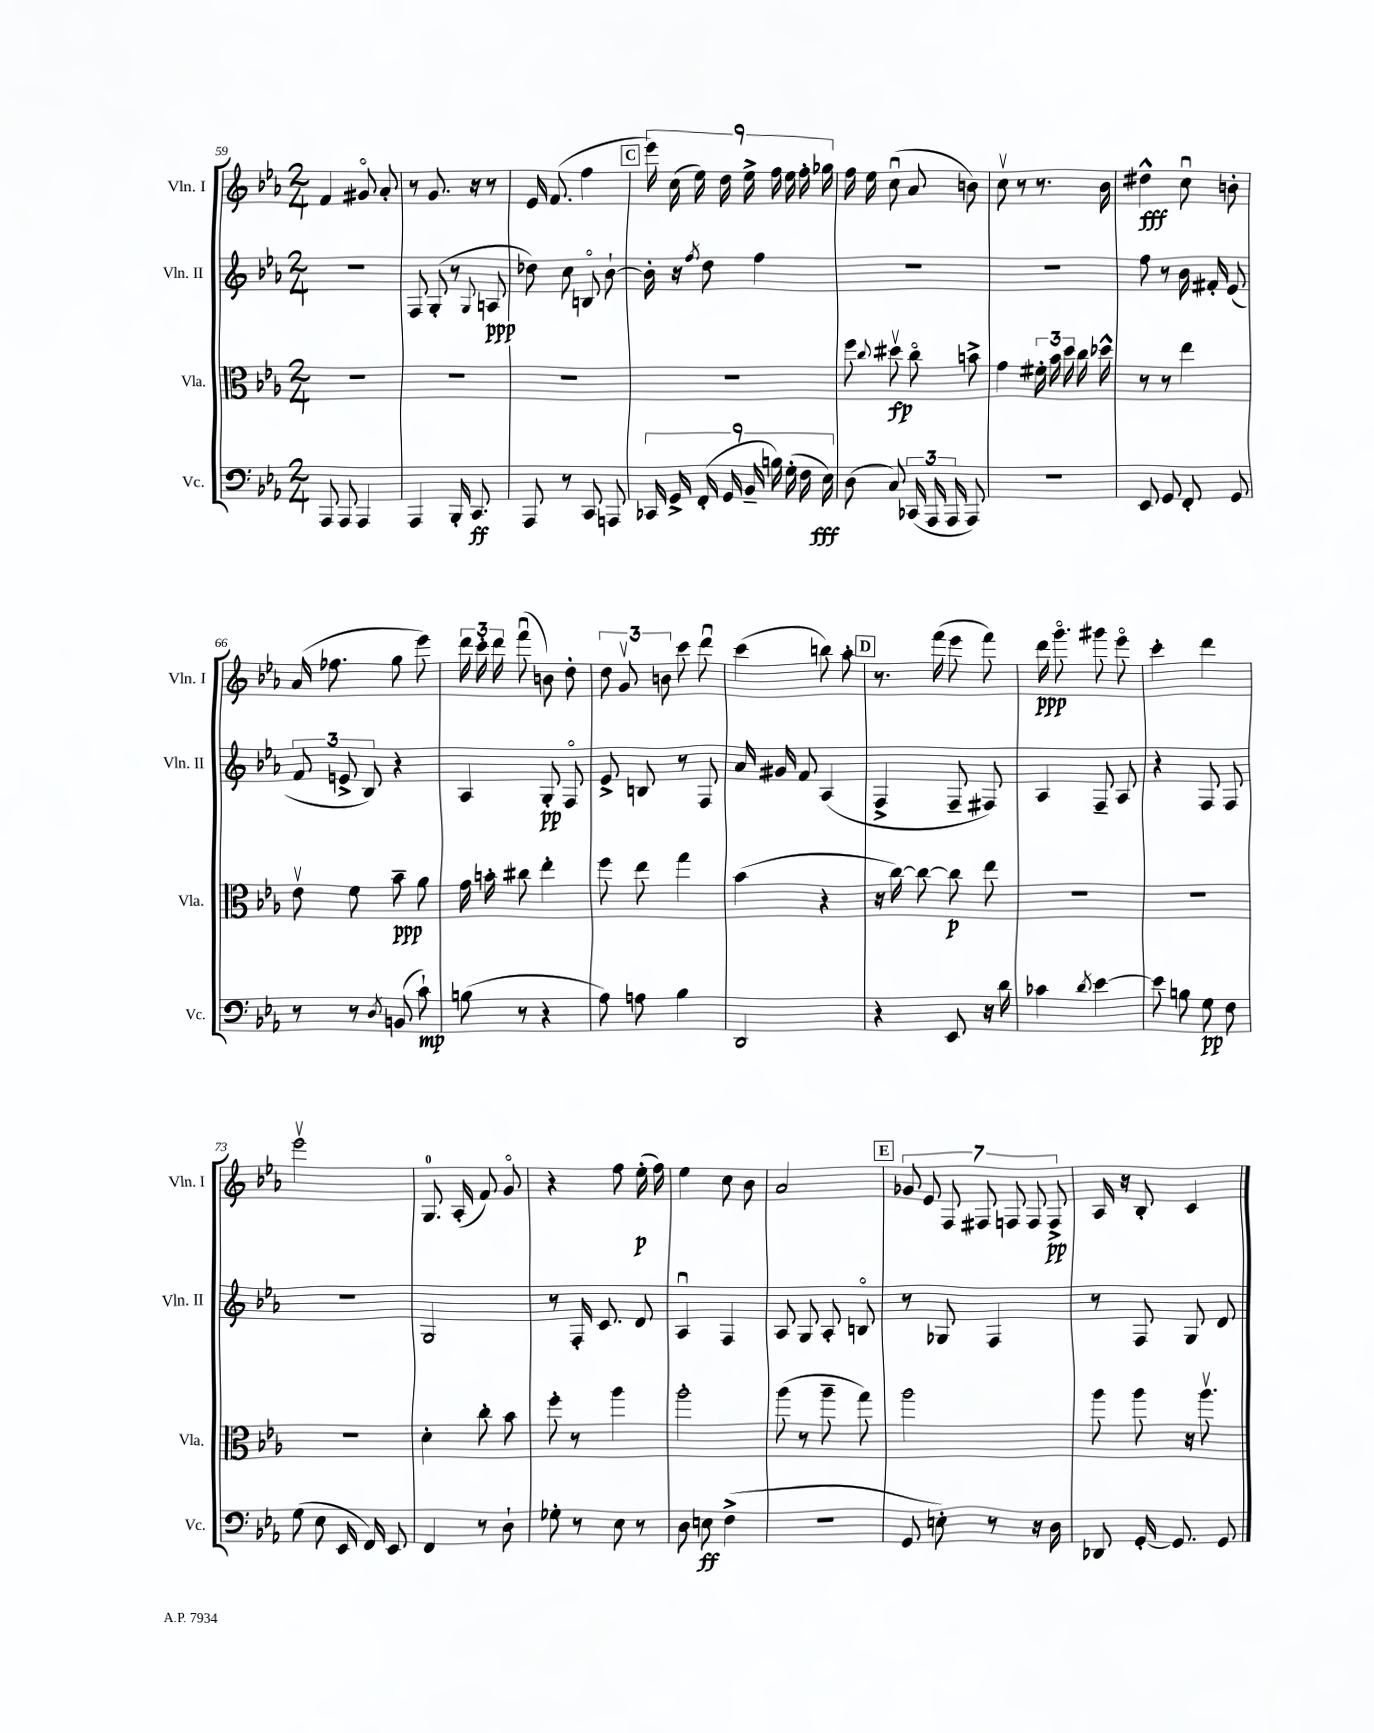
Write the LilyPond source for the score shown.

<<
\new StaffGroup <<
\new Staff = "s0" \with { instrumentName = "Vln. I" shortInstrumentName = "Vln. I" } {
    \clef treble \key ees \major \numericTimeSignature \time 2/4
    \autoBeamOff f'4 gis'8\flageolet aes'8-. |
    r8 g'8. r16 r8 |
    ees'16 f'8.( f''4 |
    \mark \markup { \box "C" } \tuplet 9/8 { ees'''16) c''16( ees''16) d''16 ees''16-> f''16 ees''16 f''16-. ges''16 } |
    f''16 ees''16 c''8\downbow( aes'8 b'8) |
    c''8\upbow r8 r8. bes'16 |
    dis''4-^\fff c''8\downbow b'8-. |
    aes'16( fes''8. g''8 ees'''8) |
    \tuplet 3/2 { d'''16 c'''16-. d'''16 } f'''8\downbow( b'8) d''8-. |
    \tuplet 3/2 { d''8 g'8\upbow b'8 } c'''8 d'''8\downbow |
    c'''4( b''8) aes''8-. |
    \mark \markup { \box "D" } r8. f'''16( ees'''8 f'''8) |
    d'''16\ppp g'''8.\flageolet gis'''8 ees'''8\flageolet |
    c'''4-. d'''4 |
    ees'''2\upbow |
    g8.-0 aes16-.( f'8) g'8\flageolet |
    r4 f''8 ees''16-.\p( f''16) |
    ees''4 c''8 bes'8 |
    aes'2 |
    \mark \markup { \box "E" } \tuplet 7/4 { ges'8 ees'8 f8 fis8 f8 f8 f8->\pp } |
    aes16 r16 bes8-. c'4 \bar "|." |
}
\new Staff = "s1" \with { instrumentName = "Vln. II" shortInstrumentName = "Vln. II" } {
    \clef treble \key ees \major \numericTimeSignature \time 2/4
    \autoBeamOff r2 |
    f8 g8-.( r8 \appoggiatura { g8 } a8\ppp |
    des''8) c''8 b8\flageolet bes'8~-! |
    \mark \markup { \box "C" } bes'16-. r16 \acciaccatura { f''8 } d''8 f''4 |
    r2 |
    R2 |
    f''8 r8 bes'16 fis'16-. ees'8( |
    \tuplet 3/2 { f'8 e'8-> bes8) } r4 |
    aes4 g8-.\pp f8\flageolet |
    ees'8-> b8 r8 f8 |
    aes'16 gis'16 f'8 aes4( |
    \mark \markup { \box "D" } f4-> f8-- fis8) |
    aes4 f8-- aes8 |
    r4 f8 f8 |
    R2 |
    g2 |
    r8 f16-. c'8. d'8 |
    aes4\downbow f4 |
    aes8 g8 aes8-. b8\flageolet |
    \mark \markup { \box "E" } r8 ges8 f4 |
    r8 f8 g8 d'8 \bar "|." |
}
\new Staff = "s2" \with { instrumentName = "Vla." shortInstrumentName = "Vla." } {
    \clef alto \key ees \major \numericTimeSignature \time 2/4
    \autoBeamOff R2 |
    R2 |
    R2 |
    \mark \markup { \box "C" } R2 |
    f''8 \appoggiatura { c''8 } dis''8\upbow\fp c''8\flageolet b'8-> |
    g'4 \tuplet 3/2 { fis'16-. bes'16 d''16 } c''16 des''16-^ |
    r8 r8 ees''4 |
    ees'8\upbow f'8 bes'8--\ppp aes'8 |
    g'16 b'16-. cis''8 ees''4-. |
    f''8 ees''8 g''4 |
    bes'4( r4 |
    \mark \markup { \box "D" } r16 c''16~) c''8~ c''8\p ees''8 |
    R2 |
    R2 |
    R2 |
    d'4-. c''8-. bes'8 |
    f''8-. r8 aes''4 |
    aes''2-. |
    aes''8( r8 aes''8-- g''8) |
    \mark \markup { \box "E" } aes''2 |
    aes''8 aes''8 r16 aes''8.\upbow \bar "|." |
}
\new Staff = "s3" \with { instrumentName = "Vc." shortInstrumentName = "Vc." } {
    \clef bass \key ees \major \numericTimeSignature \time 2/4
    \autoBeamOff aes,,8 aes,,8 aes,,4 |
    aes,,4 bes,,16-. c,8.\ff |
    aes,,8 r8 c,8 a,,8 |
    \mark \markup { \box "C" } \tuplet 9/8 { ces,16 g,16-> f,16-.( g,16 bes,16-- b16) g16-.( f16 ees16\fff) } |
    d8( c8) \tuplet 3/2 { ces,16( aes,,16 aes,,16 } aes,,8) |
    r2 |
    ees,8 g,8 f,8-. g,8 |
    r8 r8 \acciaccatura { d8 } b,8( c'8-!\mp) |
    b8( r8 r4 |
    aes8) a8 bes4 |
    d,2 |
    \mark \markup { \box "D" } r4 ees,8 r16 d'16 |
    ces'4 \acciaccatura { d'8 } ees'4~ |
    ees'8 b8 g8\pp f8 |
    g8( ees8 ees,16 f,16) ees,8 |
    f,4 r8 d8-! |
    ges8-. r8 ees8 r8 |
    d8 e8\ff f4->( |
    R2 |
    \mark \markup { \box "E" } g,8 e8-.) r8 r16 d16 |
    des,8 g,16~-. g,8. g,8 \bar "|." |
}
>>
>>
\layout { \context { \Score currentBarNumber = #59 } }
